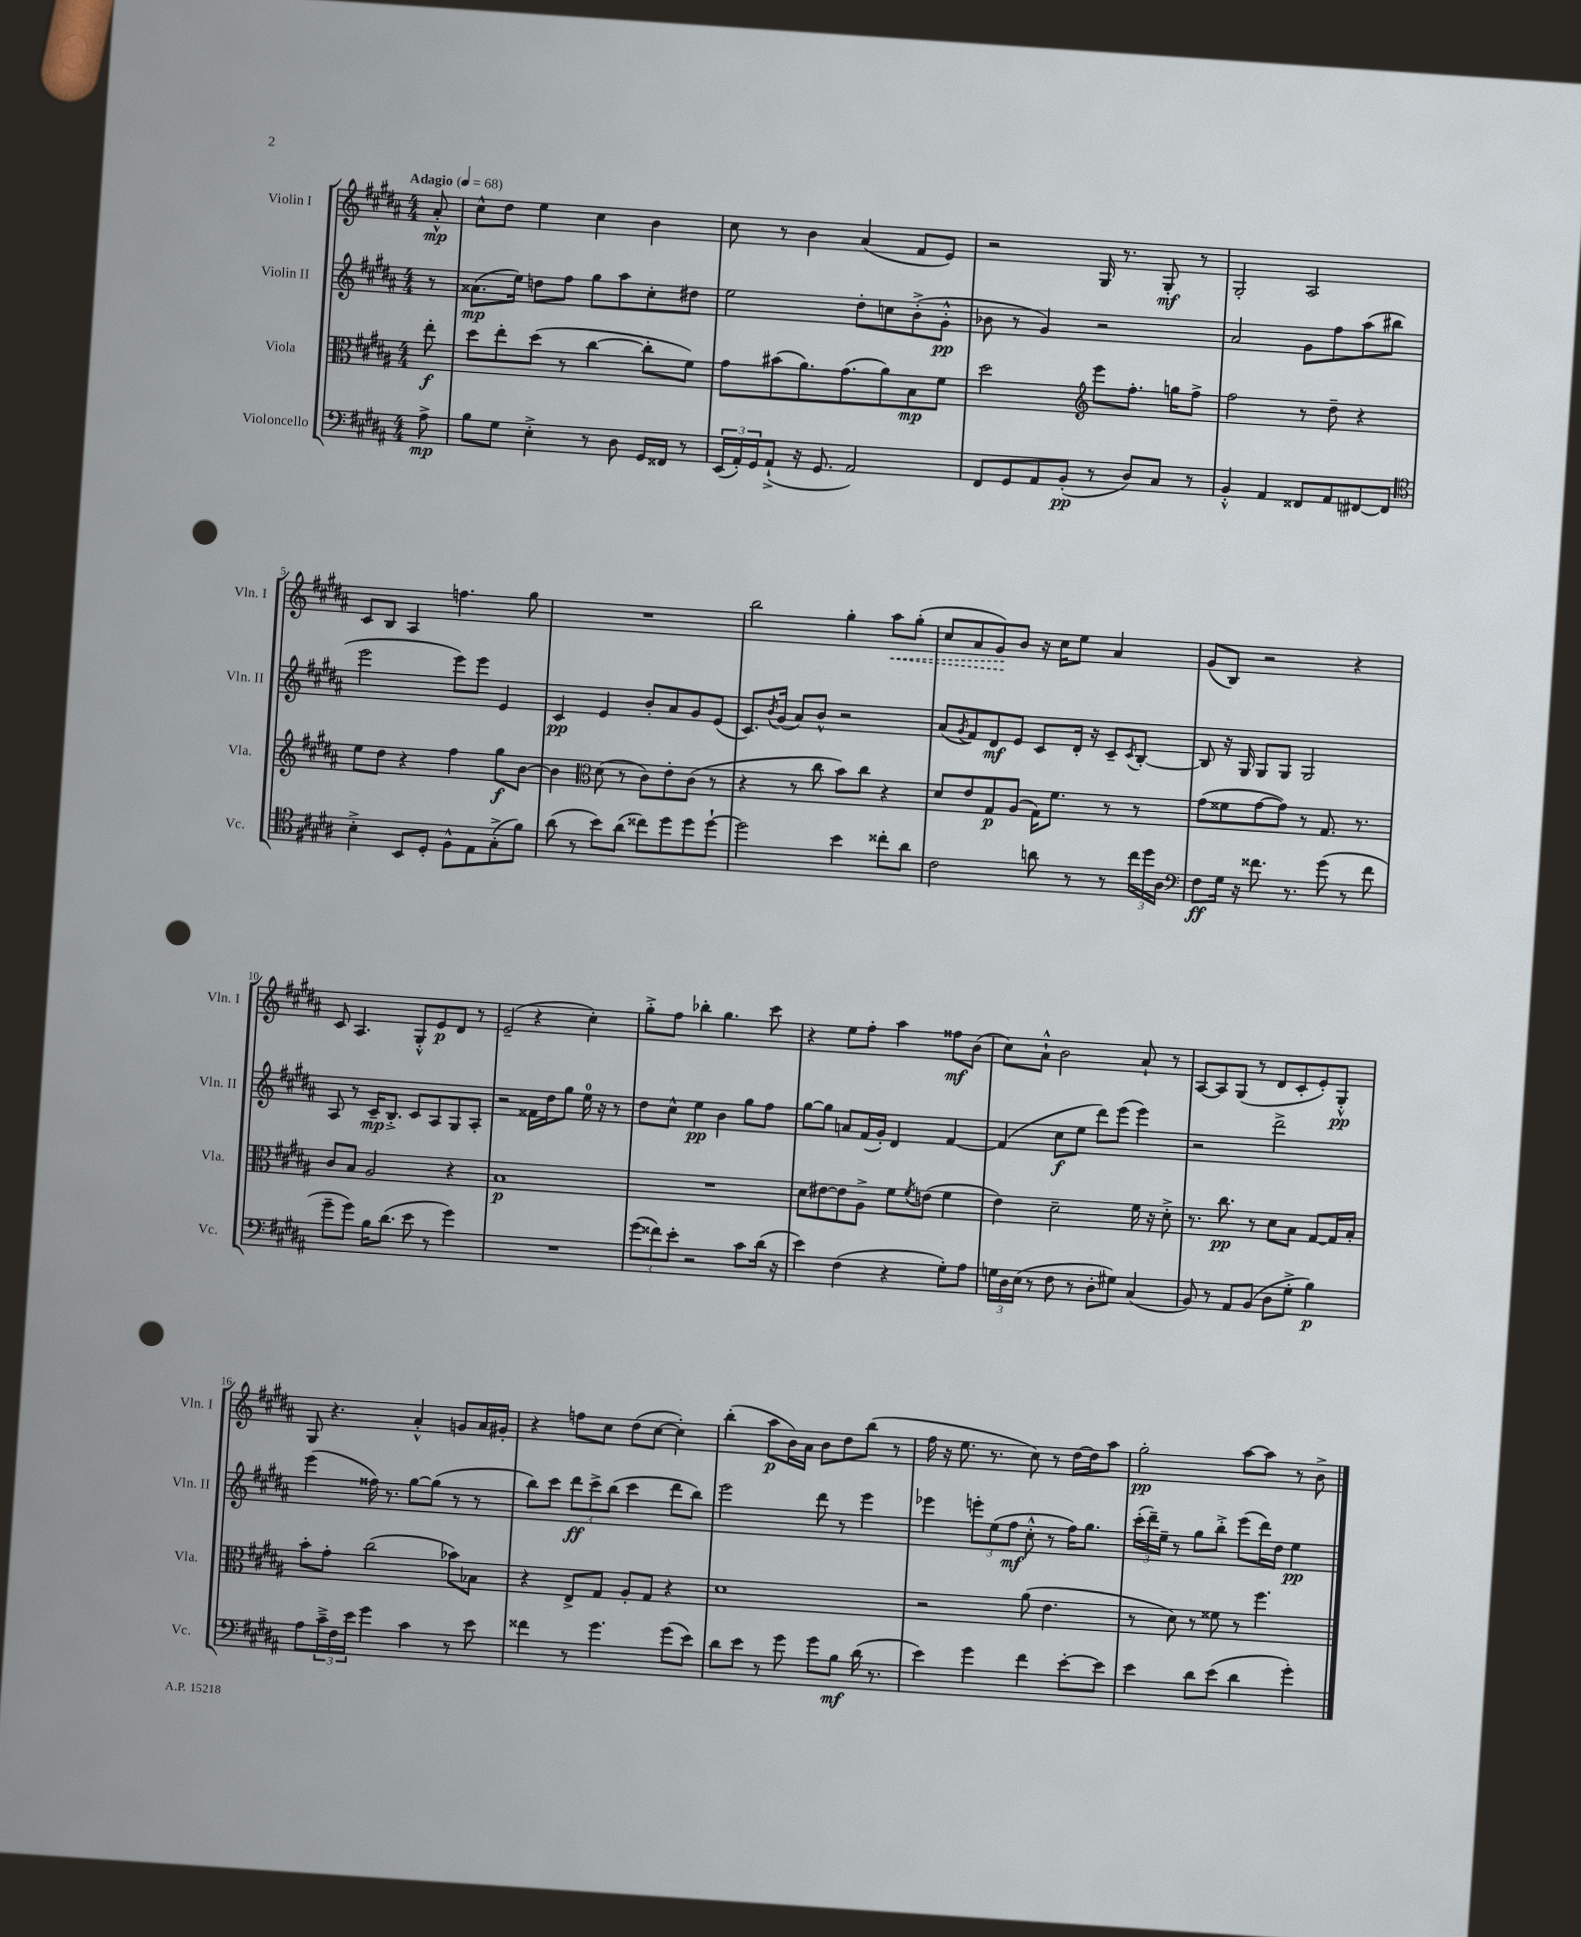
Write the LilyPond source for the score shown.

<<
\new StaffGroup <<
\new Staff = "s0" \with { instrumentName = "Violin I" shortInstrumentName = "Vln. I" } {
    \clef treble \key b \major \numericTimeSignature \time 4/4 \partial 8 \tempo "Adagio" 4 = 68
    ais'8-.-^\mp |
    cis''8-^ dis''8 e''4 cis''4 b'4 |
    cis''8 r8 b'4 ais'4( fis'8 e'8) |
    r2 gis16 r8. gis8-.\mf r8 |
    gis2-. ais2 |
    cis'8 b8 ais4 f''4. gis''8 |
    R1 |
    b''2 gis''4-. \once \override Hairpin.style = #'dashed-line ais''8\< gis''8-.( |
    cis''8 ais'8 gis'8\!) b'8 r16 cis''16 e''8 ais'4 |
    gis'8( b8) r2 r4 |
    cis'8 ais4. gis8-.-^ e'8\p dis'8 r8 |
    e'2--( r4 cis''4-.) |
    gis''8-.-> fis''8 bes''4-. gis''4. cis'''8 |
    r4 e''8 fis''8-. ais''4 fisis''8\mf b'8( |
    cis''8) ais'8-!-^ b'2 ais'8-! r8 |
    ais8~ ais8 gis8( r8 dis'8 cis'8-. e'8-.) gis8-.-^\pp |
    gis8 r4. ais'4-.-^ g'8 ais'16 gis'16-. |
    r4 f''8 cis''8 dis''8( cis''8~ cis''4-.) |
    b''4-.( ais''8\p b'16) ais'16 b'8 dis''8 b''8( r8 |
    fis''16 r16 e''8. r8. cis''8) r8 dis''16~ dis''16 ais''8 |
    gis''2-.\pp ais''8~ ais''8 r8 b'8-> \bar "|." |
}
\new Staff = "s1" \with { instrumentName = "Violin II" shortInstrumentName = "Vln. II" } {
    \clef treble \key b \major \numericTimeSignature \time 4/4 \partial 8
    r8 |
    aisis'8.\mp( e''16) d''8 fis''8 gis''8 ais''8 cis''8-. dis''8 |
    e''2 dis''8-. c''8 b'8-.->( gis'8-.-^\pp |
    bes'8 r8 gis'4) r2 |
    ais'2 gis'8 fis''8 ais''8( bis''8 |
    e'''2 e'''8) e'''8 e'4 |
    cis'4\pp e'4 b'8-. ais'8 gis'8 e'8( |
    cis'8.) \acciaccatura { b'8 } gis'16( ais'8) b'8-^ r2 |
    ais'8( \acciaccatura { gis'8 } fis'8) dis'8\mf e'8 cis'8 dis'16-. r16 cis'8-- \acciaccatura { cis'8 } b8~-. |
    b8 r16 gis16 gis8 gis8 gis2 |
    ais8 r8 cis'16--\mp b8.-.-> cis'8 ais8 gis8 ais8-. |
    r2 fisis'16 dis''16 gis''8 e''16-0 r16 r8 |
    dis''8 cis''8-^ e''4\pp b'4 gis''8 fis''8 |
    gis''8~ gis''8 a'8 fis'16( gis'16-.) dis'4 fis'4~ |
    fis'4( cis''8\f e''8 dis'''8) e'''8( e'''4) |
    r2 dis'''2-> |
    e'''4( fisis''16) r8. gis''8~ gis''8( r8 r8 |
    b''8) cis'''8 \tuplet 3/2 { dis'''8\ff cis'''8-> b''8( } cis'''4 dis'''8 b''8) |
    e'''2 dis'''8 r8 e'''4 |
    ees'''4 \tuplet 3/2 { e'''8-. e''8( fis''8\mf } cis''8-.-^ r8 fis''16) gis''8. |
    \tuplet 3/2 { cis'''16-.( dis'''16--) e''16-- } r8 gis''8 b''8-.-> e'''8( dis'''16) dis''16 e''4\pp \bar "|." |
}
\new Staff = "s2" \with { instrumentName = "Viola" shortInstrumentName = "Vla." } {
    \clef alto \key b \major \numericTimeSignature \time 4/4 \partial 8
    e''8-.\f |
    dis''8 e''8-. dis''8( r8 cis''4~ cis''8-. fis'8) |
    gis'8 bis'8( ais'8.) gis'8.( ais'8) b8\mp fis'8 |
    dis''2 \clef treble e'''8 fis''8.-. g''16 fis''8-> |
    fis''2 r8 dis''8-- r4 |
    e''8 dis''8 r4 fis''4 gis''8\f b'8~ |
    b'4 \clef alto dis'8( r8 cis'8) e'8-. cis'8( r8 |
    r4 r8 cis''8 b'8) cis''8 r4 |
    dis'8 e'8 gis8\p ais8( gis16) fis'8. r8 r8 |
    gis'8( fisis'8 gis'8~ gis'8) r8 gis8. r8. |
    cis'8 b8 ais2 r4 |
    b1\p |
    R1 |
    dis'8 eis'8~ eis'8 ais8-> fis'8 \acciaccatura { fis'8 } e'8( fis'4 |
    e'4) dis'2-- fis'16 r16 dis'8-.-> |
    r8. cis''8.\pp r8 dis'8 b8 gis8~ gis16 b16-. |
    b'8-. gis'8-. cis''2( bes'8) bes8 |
    r4 e8-> gis8 ais8-. gis8 r4 |
    dis'1 |
    r2 ais'8( e'4. |
    r8 dis'8) r8 fisis'8 r8 fis''4. \bar "|." |
}
\new Staff = "s3" \with { instrumentName = "Violoncello" shortInstrumentName = "Vc." } {
    \clef bass \key b \major \numericTimeSignature \time 4/4 \partial 8
    ais8->\mp |
    b8 gis8 e4-.-> r8 dis8 gis,16 fisis,16 r8 |
    \tuplet 3/2 { e,16( ais,16-.) gis,16 } ais,8-!->( r16 gis,8. ais,2) |
    fis,8 gis,8 ais,8 b,8-.\pp( r8 dis8) cis8 r8 |
    b,4-.-^ ais,4 fisis,8 ais,8 fis,8~ fis,8 |
    \clef tenor b4-.-> b,8 dis8-. fis8-^ e8 gis8-.->( fis'8) |
    ais'8( r8 b'8) ais'8( cisis''8) dis''8 dis''8 dis''8~-! |
    dis''2 b'4 cisis''8-. ais'8 |
    cis'2 a'8 r8 r8 \tuplet 3/2 { cis''16 dis''16 ais16 } |
    \clef bass fis8\ff gis16 r16 fisis'8. r8. gis'8( r8 fisis'8 |
    gis'8-- gis'8) b16 dis'8.( e'8 r8 gis'4) |
    R1 |
    \tuplet 3/2 { gis'8( fisis'8) e'8-. } r2 cis'8 dis'16( r16 |
    e'4) fis4( r4 gis8-.) ais8 |
    \tuplet 3/2 { g16 dis16 e16( } r8 fis8 r8 dis8-. gis8) cis4( |
    b,8) r8 ais,8 b,8( dis8 gis8-.-> b4\p) |
    ais8 \tuplet 3/2 { cis'16---> fis16 e'16 } gis'4 cis'4 r8 e'8 |
    fisis'4 r8 gis'4. gis'8( e'8) |
    dis'8 e'8 r8 gis'8 gis'8 b8\mf dis'16( r8. |
    e'4) gis'4 fis'4 e'8~-. e'8 |
    e'4 dis'8 e'8( dis'4 gis'4-.) \bar "|." |
}
>>
>>
